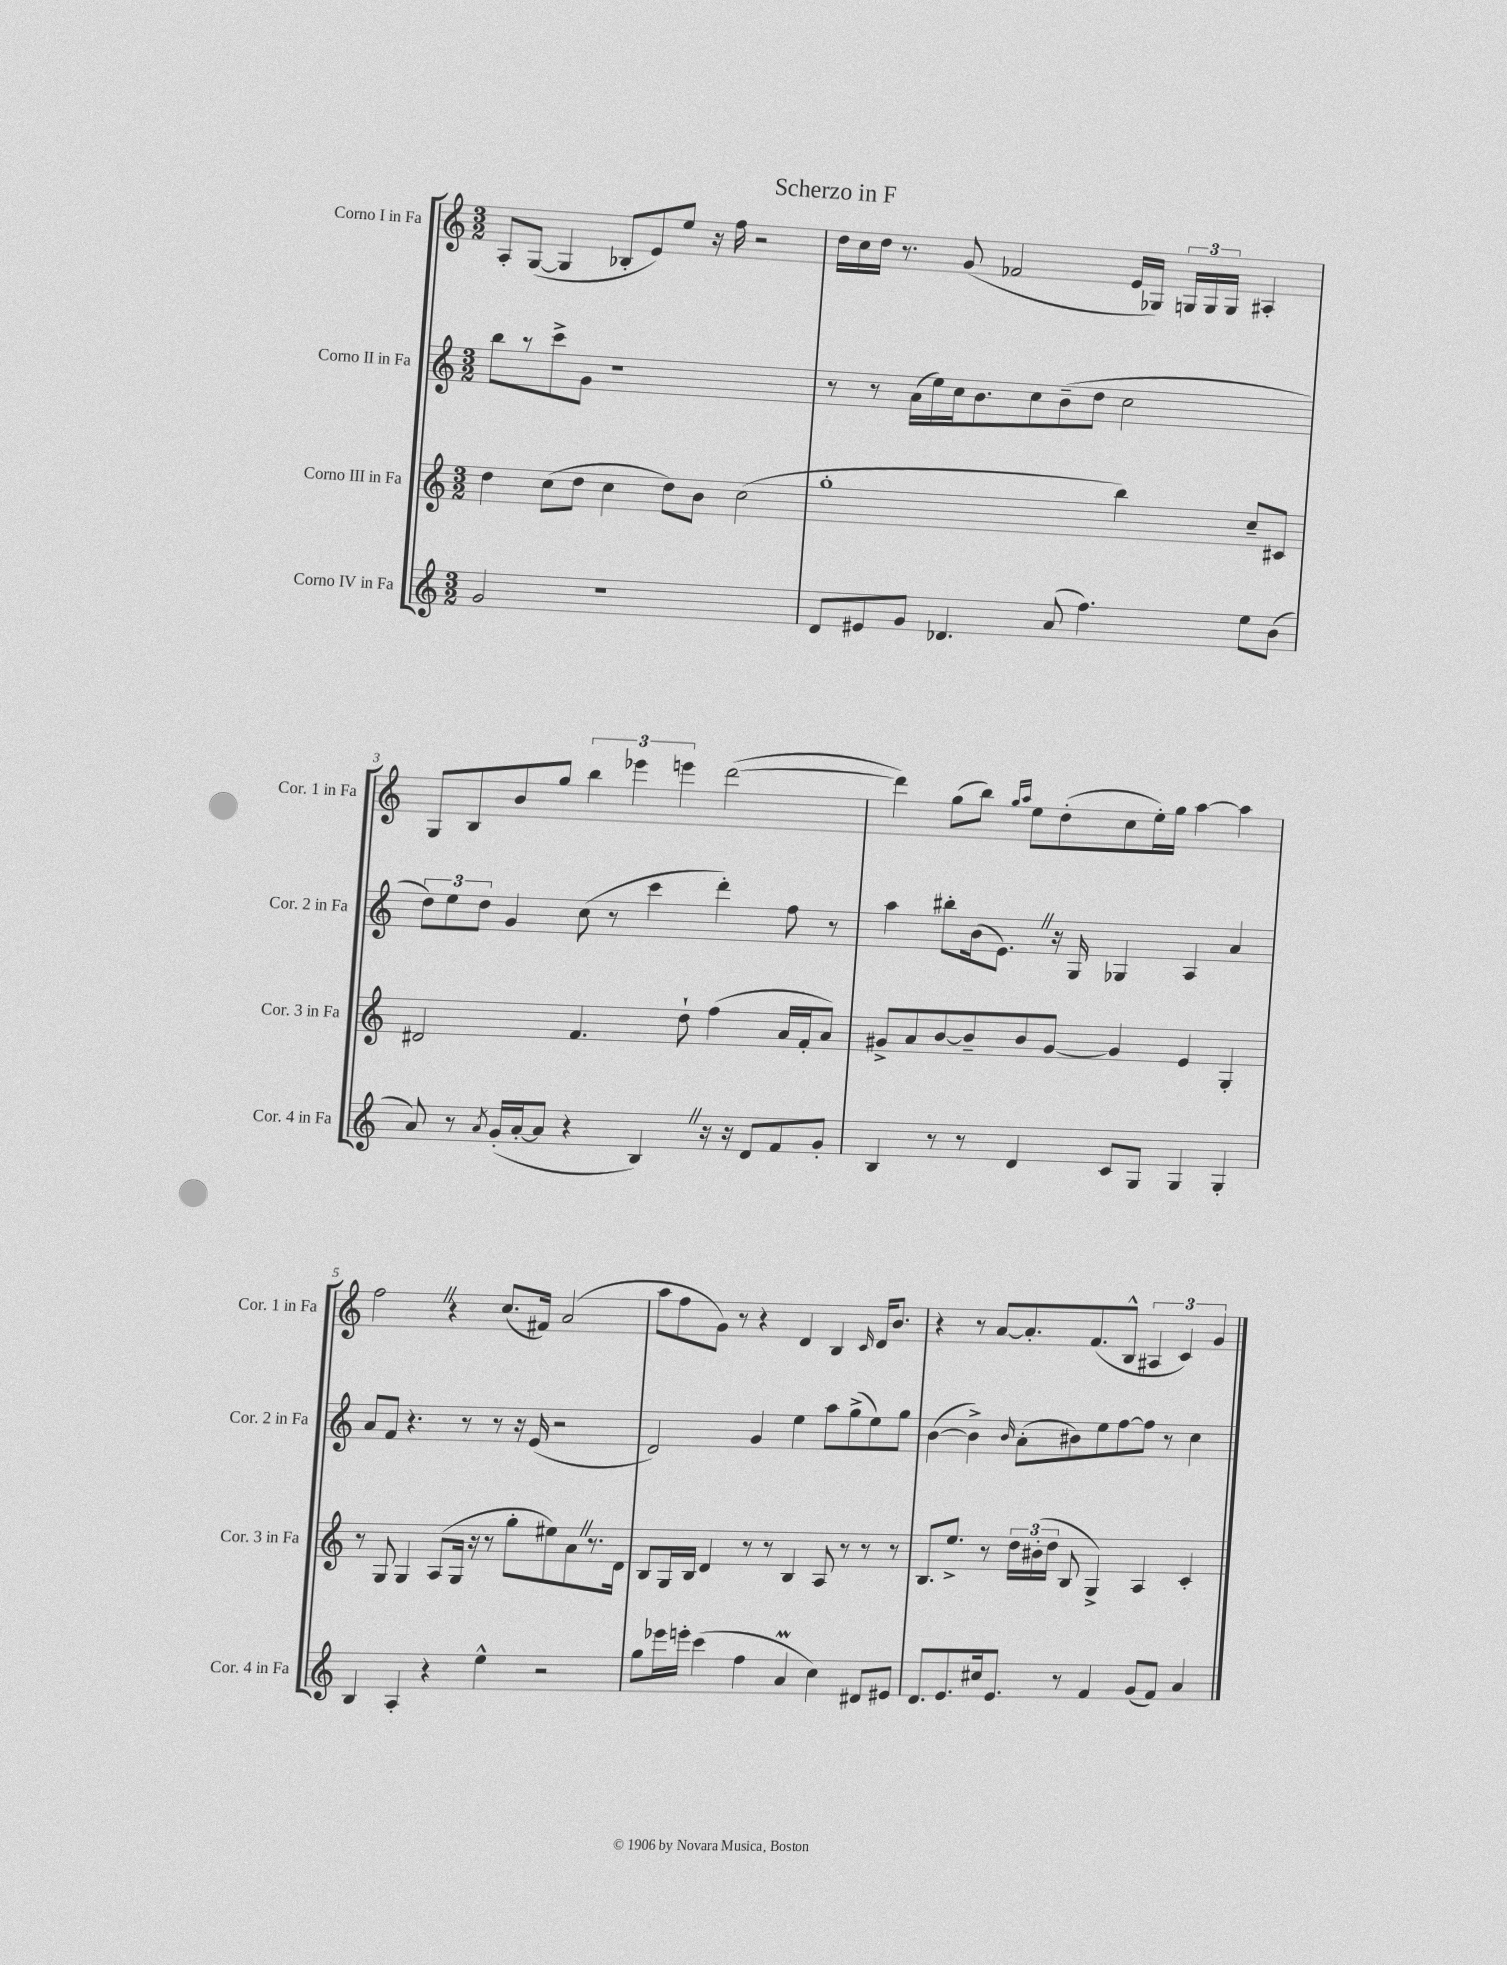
\header { title = "Scherzo in F" }
<<
\new StaffGroup <<
\new Staff = "s0" \with { instrumentName = "Corno I in Fa" shortInstrumentName = "Cor. 1 in Fa" } {
    \clef treble \key c \major \numericTimeSignature \time 3/2
    \autoBeamOff a8[-. g8]~( g4 bes8[-. e'8) e''8] r16 f''16 r2 |
    d''16[ c''16 d''16] r8. g'8( fes'2 e'16[ ges16]) \tuplet 3/2 { g16[ g16 g16] } ais4-. |
    g8[ b8 b'8 g''8] \tuplet 3/2 { b''4 ees'''4 e'''4 } d'''2~( |
    d'''4) g''8[( b''8]) \grace { g''16[ a''16] } e''8[ d''8-.( c''8 e''16-.) g''16] a''4~ a''4 |
    f''2 \once \override BreathingSign.text = \markup { \musicglyph "scripts.caesura.straight" } \breathe r4 c''8.[( fis'16]) a'2( |
    a''8[ f''8 g'8]) r8 r4 d'4 b4 \grace { c'16 } d'16[ b'8.] |
    r4 r8 a'8[~ a'8.-. f'8.( b8]-^ \tuplet 3/2 { ais4 c'4) g'4 } \bar "|." |
}
\new Staff = "s1" \with { instrumentName = "Corno II in Fa" shortInstrumentName = "Cor. 2 in Fa" } {
    \clef treble \key c \major \numericTimeSignature \time 3/2
    \autoBeamOff b''8[ r8 c'''8-> g'8] r1 |
    r8 r8 a'16[( e''16) c''16 b'8. c''8 b'8--( d''8] c''2 |
    \tuplet 3/2 { d''8[) e''8 d''8] } g'4 c''8( r8 c'''4 d'''4-.) f''8 r8 |
    a''4 bis''8[-. b'16( e'8.]) \once \override BreathingSign.text = \markup { \musicglyph "scripts.caesura.straight" } \breathe r16 g16 ges4 a4 a'4 |
    a'8[ f'8] r4. r8 r8 r16 e'16( r2 |
    d'2) g'4 e''4 a''8[ g''8->( e''8) g''8] |
    b'4~( b'4->) \grace { b'16 } a'8[-.( bis'8) e''8 f''8~ f''8] r8 c''4 \bar "|." |
}
\new Staff = "s2" \with { instrumentName = "Corno III in Fa" shortInstrumentName = "Cor. 3 in Fa" } {
    \clef treble \key c \major \numericTimeSignature \time 3/2
    \autoBeamOff d''4 c''8[( d''8] c''4 d''8[) b'8] c''2( |
    g''1-. b''4) c''8[-- cis'8] |
    dis'2 f'4. d''8-! f''4( a'16[ f'16-. a'8]) |
    gis'8[-> a'8 b'8~ b'8-- b'8 gis'8]~ gis'4 e'4 g4-. |
    r8 g8 g4 a8[( g16] r16 r8 g''8[-. eis''8) a'8 \once \override BreathingSign.text = \markup { \musicglyph "scripts.caesura.straight" } \breathe r8. d'16] |
    b8[ g16 b16] d'4 r8 r8 b4 a8 r8 r8 r8 |
    b8.[ e''8.]-> r8 \tuplet 3/2 { d''16[ bis'16-.( d''16] } b8 g4->) a4 c'4-. \bar "|." |
}
\new Staff = "s3" \with { instrumentName = "Corno IV in Fa" shortInstrumentName = "Cor. 4 in Fa" } {
    \clef treble \key c \major \numericTimeSignature \time 3/2
    \autoBeamOff g'2 r1 |
    d'8[ eis'8 g'8] des'4. a'8( f''4.) e''8[ b'8]( |
    a'8) r8 \acciaccatura { a'8 } g'16[-.( a'16~-. a'8] r4 b4) \once \override BreathingSign.text = \markup { \musicglyph "scripts.caesura.straight" } \breathe r16 r16 d'8[ f'8 g'8]-. |
    b4 r8 r8 d'4 c'8[ g8] g4 g4-. |
    b4 a4-. r4 e''4-^ r2 |
    g''8[ ees'''16 e'''16]-. c'''4( f''4 a'4\prall c''4) dis'8[ eis'8] |
    d'8.[ e'8. cis''16 e'8.] r8 f'4 g'8[( f'8]) a'4 \bar "|." |
}
>>
>>
